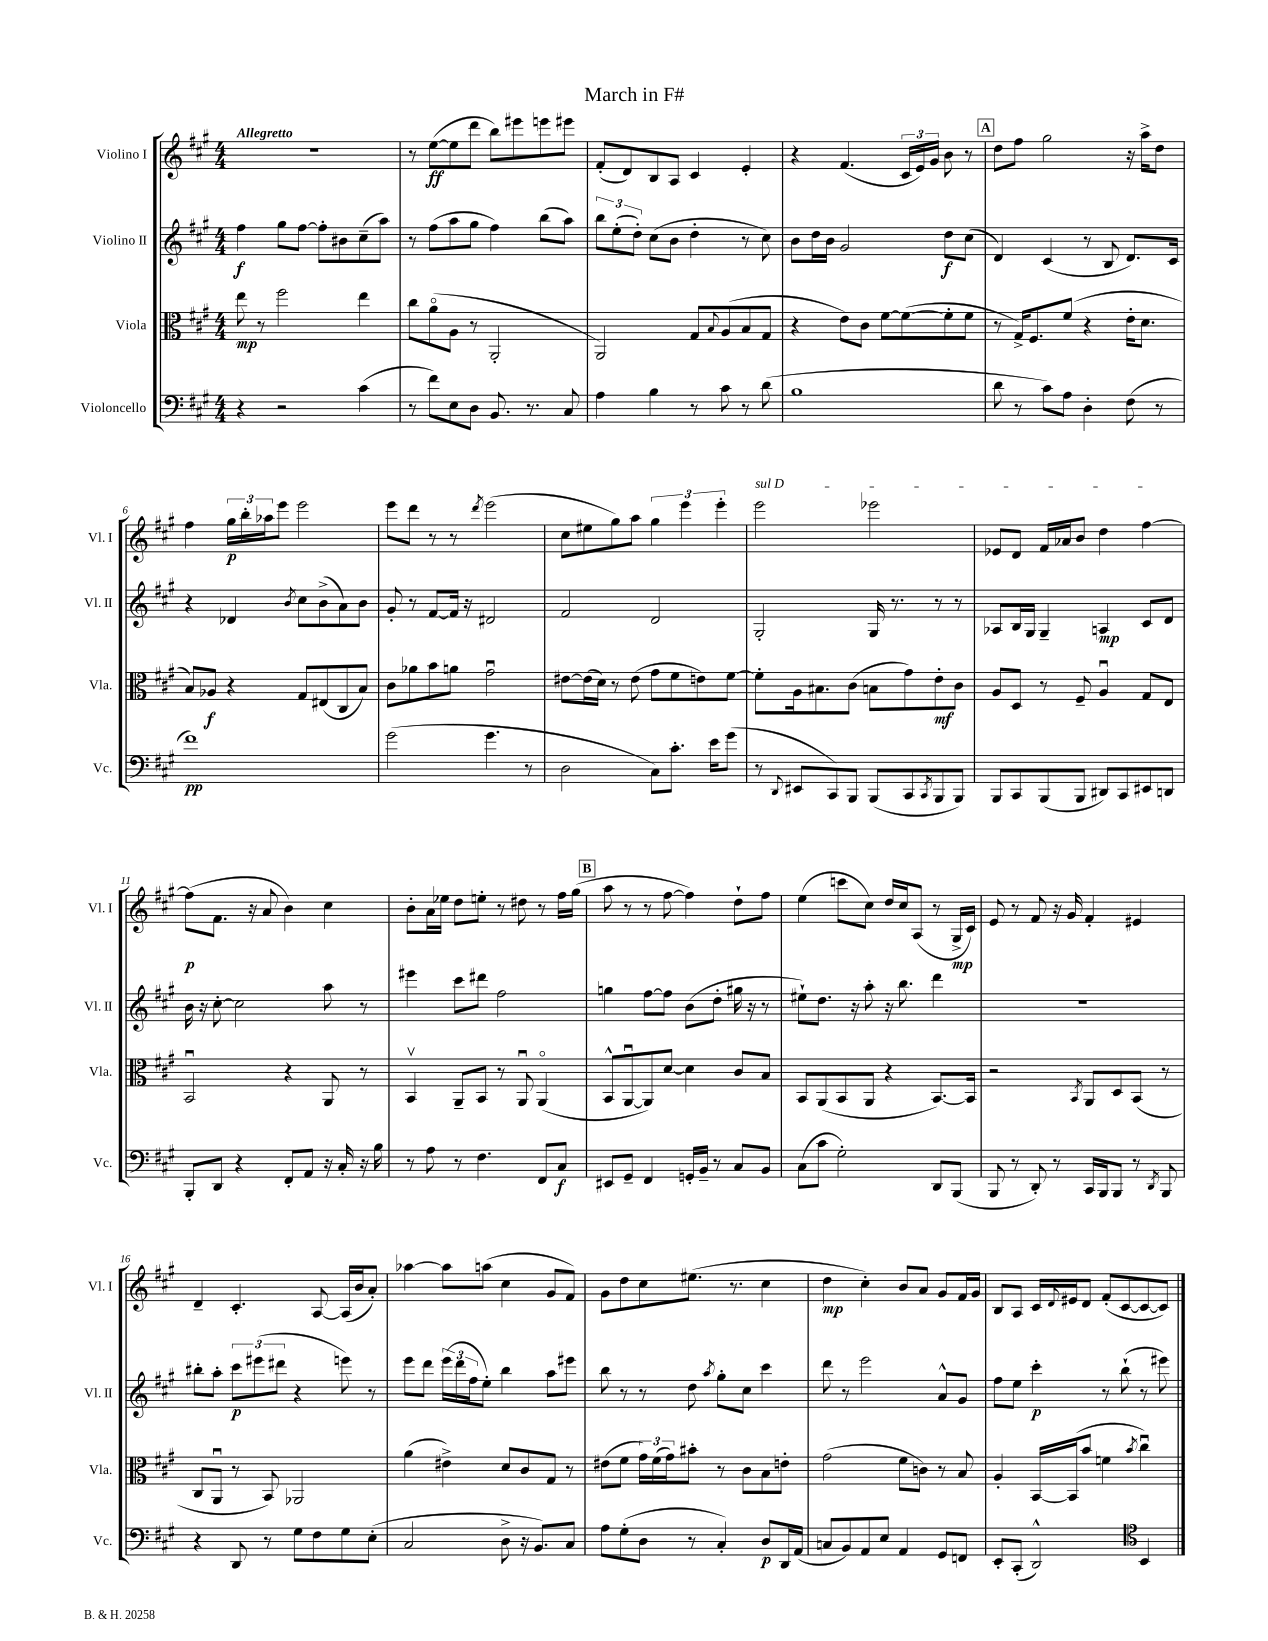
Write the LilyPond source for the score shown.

\header { title = "March in F#" }
<<
\new StaffGroup <<
\new Staff = "s0" \with { instrumentName = "Violino I" shortInstrumentName = "Vl. I" } {
    \clef treble \key a \major \numericTimeSignature \time 4/4 \tempo "Allegretto"
    r1 |
    r8 e''8~\ff( e''8 d'''8 b''8) eis'''8 e'''8 eis'''8 |
    fis'8-.( d'8) b8 a8 cis'4 e'4-. |
    r4 fis'4.( \tuplet 3/2 { cis'16 e'16) gis'16 } b'8 r8 |
    \mark \markup { \box "A" } d''8 fis''8 gis''2 r16 a''16-> d''8 |
    fis''4 \tuplet 3/2 { gis''16\p b''16-. aes''16 } e'''8 e'''2 |
    e'''8 d'''8 r8 r8 \acciaccatura { d'''8 } e'''2( |
    cis''8 eis''8 gis''8) a''8 \tuplet 3/2 { gis''4 e'''4 e'''4-. } |
    \once \override TextSpanner.bound-details.left.text = \markup { \italic "sul D" } e'''2\startTextSpan ees'''2 |
    ees'8 d'8 fis'16 aes'16 b'8 d''4 fis''4~\stopTextSpan |
    fis''8\p( fis'8. r16 a'8 b'4) cis''4 |
    b'8-. a'16 ees''16 d''8 e''8-. r8 dis''8 r8 fis''16 gis''16( |
    \mark \markup { \box "B" } a''8 r8 r8 fis''8~ fis''4) d''8-! fis''8 |
    e''4( c'''8 cis''8) d''16 cis''16 a8( r8 gis16->\mp cis'16) |
    e'8 r8 fis'8 r16 gis'16 fis'4-. eis'4 |
    d'4-- cis'4.-. a8~ a16( b'16 a'8-.) |
    aes''4~ aes''8 a''8( cis''4 gis'8 fis'8) |
    gis'8 d''8 cis''8 eis''8.( r8. cis''4 |
    d''4\mp cis''4-.) b'8 a'8 gis'8 fis'16 gis'16 |
    b8 a8 cis'16 \appoggiatura { d'8 } eis'16 d'8 fis'8-.( cis'8~ cis'8~ cis'8) \bar "|." |
}
\new Staff = "s1" \with { instrumentName = "Violino II" shortInstrumentName = "Vl. II" } {
    \clef treble \key a \major \numericTimeSignature \time 4/4
    fis''4\f gis''8 fis''8~ fis''8-. bis'8 cis''8--( a''8) |
    r8 fis''8( a''8 gis''8 fis''4) b''8( a''8) |
    \tuplet 3/2 { b''8 e''8-.( d''8-.) } cis''8( b'8 d''4-. r8 cis''8) |
    b'8 d''16 b'16 gis'2 d''8\f cis''8( |
    \mark \markup { \box "A" } d'4) cis'4( r8 b8 d'8.) cis'16 |
    r4 des'4 \acciaccatura { b'8 } cis''8 b'8->( a'8) b'8 |
    gis'8-. r8 fis'8~ fis'16 r16 dis'2 |
    fis'2 d'2 |
    gis2-. gis16 r8. r8 r8 |
    aes8 b16 gis16 gis4-- a4\mp cis'8 d'8 |
    b'16 r16 cis''8~-. cis''2 a''8 r8 |
    eis'''4 cis'''8 dis'''8 fis''2 |
    \mark \markup { \box "B" } g''4 fis''8~ fis''8 b'8( d''8-. gis''16 r16 r8 |
    eis''8-!) d''8. r16 a''8-. r16 b''8. d'''4 |
    R1 |
    bis''8-. a''8-. \tuplet 3/2 { cis'''8\p eis'''8( dis'''8 } r4 e'''8) r8 |
    e'''8 d'''8 \tuplet 3/2 { e'''16( d'''16 fis''16 } e''8-.) b''4 a''8 eis'''8 |
    b''8 r8 r8 d''8 \acciaccatura { a''8 } gis''8-. cis''8 cis'''4 |
    d'''8 r8 e'''2 a'8-^ gis'8 |
    fis''8 e''8 cis'''4-.\p r8 b''8-!( r8 eis'''8) \bar "|." |
}
\new Staff = "s2" \with { instrumentName = "Viola" shortInstrumentName = "Vla." } {
    \clef alto \key a \major \numericTimeSignature \time 4/4
    e''8\mp r8 fis''2 e''4 |
    cis''8 a'8\flageolet( a8 r8 a,2-. |
    a,2) gis8 \appoggiatura { b8 } a8( b8 gis8 |
    r4 e'8) cis'8 fis'8~ fis'8~( fis'8-. fis'8 |
    \mark \markup { \box "A" } r8 gis16->) fis8. fis'8( r4 e'16-. d'8. |
    b8) aes8\f r4 gis8 eis8( cis8 b8) |
    cis'8 aes'8 b'8 a'8 gis'2\downbow |
    eis'8~ eis'16( d'16) r8 eis'8( gis'8 fis'8 e'8) fis'8~ |
    fis'8-. a16 bis8. cis'8( b8 gis'8) e'8-.\mf cis'8 |
    a8 d8 r8 fis8-- a4\downbow gis8 e8 |
    b,2\downbow r4 a,8 r8 |
    b,4\upbow a,8-- b,8 r8 a,8\downbow a,4\flageolet( |
    \mark \markup { \box "B" } b,8-^ a,8~\downbow a,8) d'8~ d'4 cis'8 b8 |
    b,8 a,8( b,8 a,8 r4 b,8.~) b,16 |
    r2 \acciaccatura { b,8 } a,8 d8 b,8( r8 |
    cis8 a,8\downbow r8 b,8) aes,2 |
    a'4( eis'4->) d'8 cis'8 gis8 r8 |
    eis'8( fis'8 \tuplet 3/2 { gis'16) fis'16( gis'16) } bis'8-. r8 cis'8 b8 e'8-. |
    gis'2( fis'8 c'8) r8 b8 |
    a4-. b,16~ b,16( b'8 f'4 \acciaccatura { b'8 } cis''4\downbow) \bar "|." |
}
\new Staff = "s3" \with { instrumentName = "Violoncello" shortInstrumentName = "Vc." } {
    \clef bass \key a \major \numericTimeSignature \time 4/4
    r4 r2 cis'4( |
    r8 fis'8) e8 d8 b,8. r8. cis8 |
    a4 b4 r8 cis'8 r8 d'8( |
    b1 |
    \mark \markup { \box "A" } d'8 r8 cis'8) a8 d4-. fis8( r8 |
    fis'1\pp) |
    gis'2( gis'4. r8 |
    d2 cis8) cis'8.-. e'16 gis'8( |
    r8 \appoggiatura { d,8 } eis,8 cis,8) b,,8 b,,8( cis,8 \acciaccatura { cis,8 } b,,8 b,,8) |
    b,,8 cis,8 b,,8( b,,8 dis,8) cis,8 eis,8 d,8 |
    b,,8-. d,8 r4 fis,8-. a,8 r16 cis16-. r16 b16 |
    r8 a8 r8 fis4. fis,8 cis8\f |
    \mark \markup { \box "B" } eis,8 gis,8-- fis,4 g,16-. b,16-- r8 cis8 b,8 |
    cis8( cis'8 gis2-.) d,8 b,,8( |
    b,,8 r8 d,8-.) r8 cis,16 b,,16 b,,8 r8 \acciaccatura { d,8 } b,,8 |
    r4 d,8 r8 gis8 fis8 gis8 e8-.( |
    cis2 d8-> r16 b,8.) cis8 |
    a8 gis8-.( d8 r8 cis4-.) d8\p d,16 a,16( |
    c8 b,8) a,8 e8 a,4 gis,8 f,8 |
    e,8-. cis,8-.( d,2-^) \clef tenor b,4 \bar "|." |
}
>>
>>
